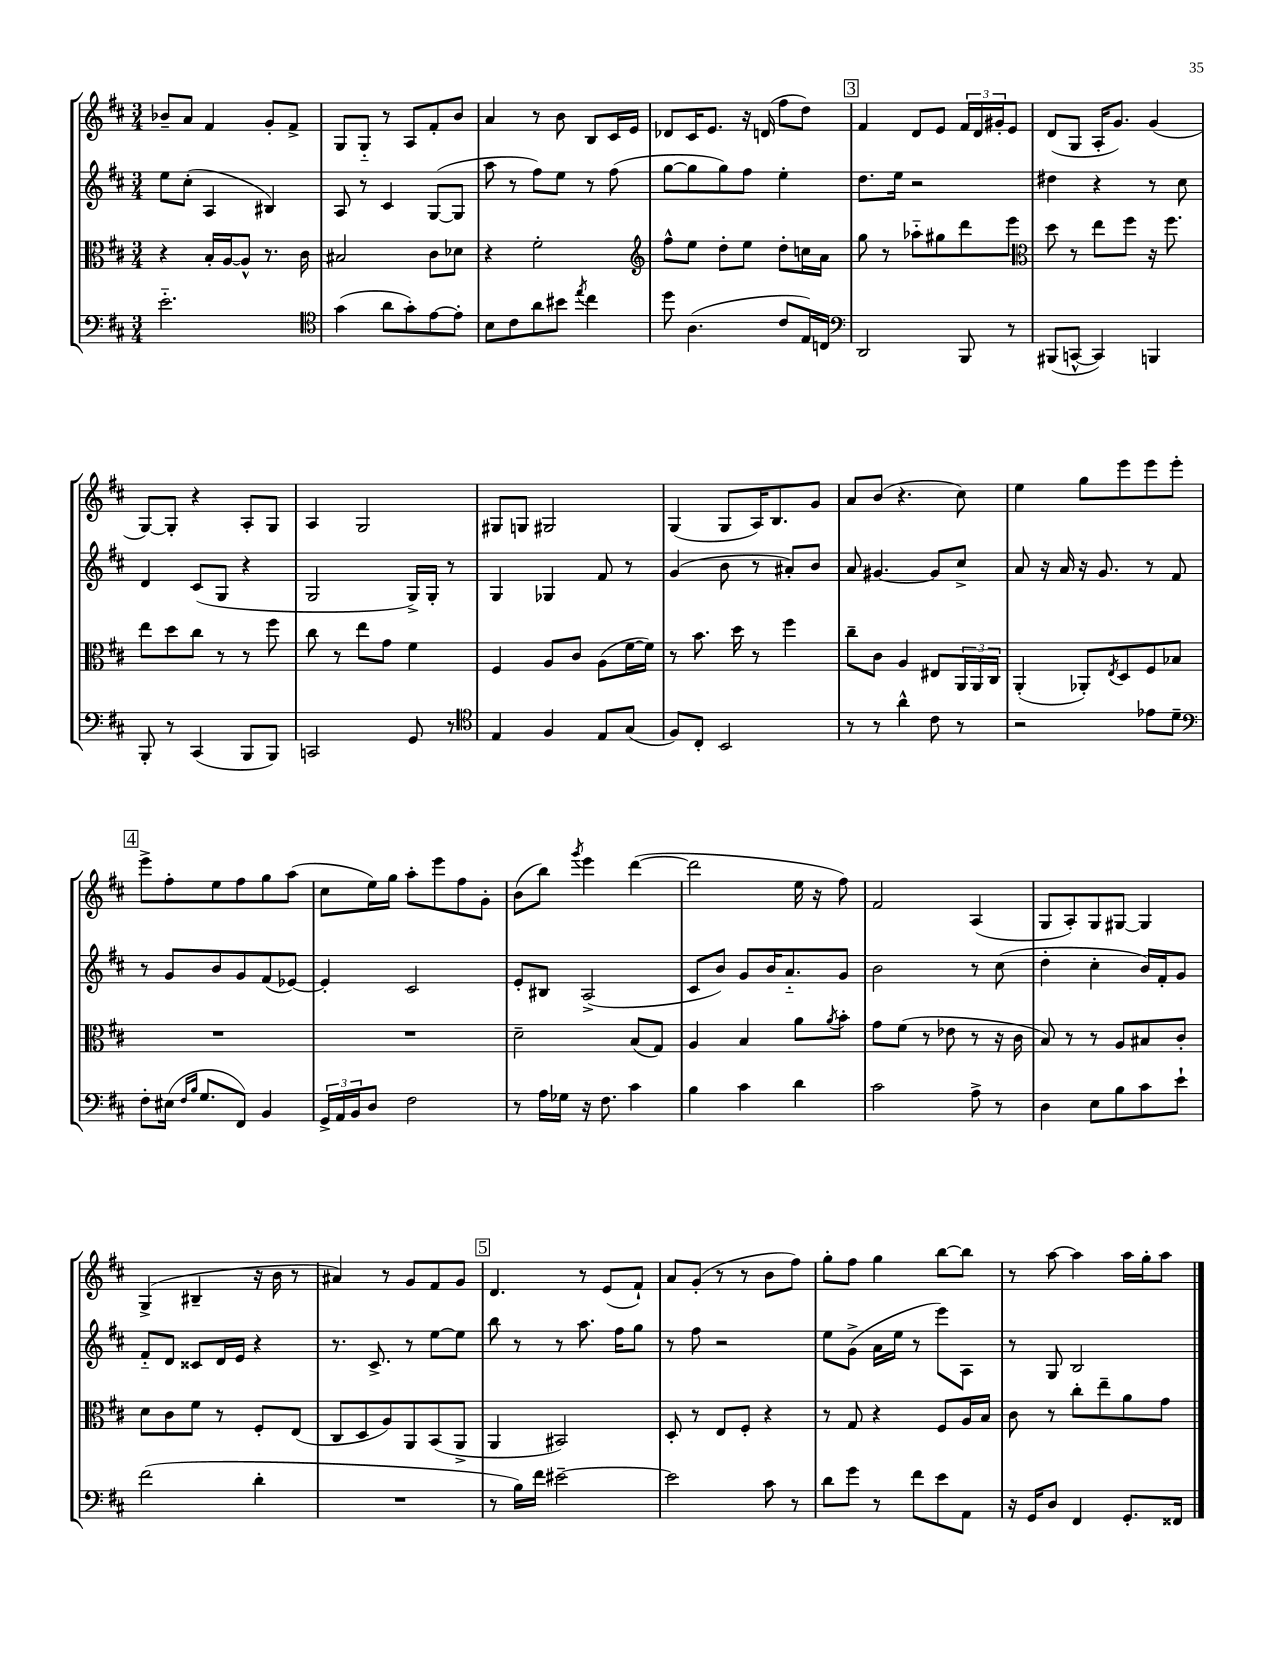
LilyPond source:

<<
\new StaffGroup <<
\new Staff = "s0" {
    \clef treble \key d \major \numericTimeSignature \time 3/4
    bes'8-- a'8 fis'4 g'8-. fis'8-> |
    g8 g8-_ r8 a8 fis'8-. b'8 |
    a'4 r8 b'8 b8 cis'16 e'16 |
    des'8 cis'16 e'8. r16 d'16( fis''8 d''8) |
    \mark \markup { \box "3" } fis'4 d'8 e'8 \tuplet 3/2 { fis'16 d'16 gis'16-. } e'8 |
    d'8( g8 a16-. g'8.) g'4( |
    g8~) g8-. r4 a8-. g8 |
    a4 g2 |
    gis8 g8 gis2 |
    g4( g8 a16) b8. g'8 |
    a'8 b'8( r4. cis''8) |
    e''4 g''8 e'''8 e'''8 e'''8-. |
    \mark \markup { \box "4" } e'''8-> fis''8-. e''8 fis''8 g''8 a''8( |
    cis''8 e''16) g''16 a''8-. e'''8 fis''8 g'8-. |
    b'8( b''8) \acciaccatura { g'''8 } e'''4 d'''4~( |
    d'''2 e''16 r16 fis''8) |
    fis'2 a4( |
    g8 a8-.) g8 gis8~ gis4 |
    g4->( bis4-- r16 b'16 r8 |
    ais'4) r8 g'8 fis'8 g'8 |
    \mark \markup { \box "5" } d'4. r8 e'8( fis'8-!) |
    a'8 g'8-.( r8 r8 b'8 fis''8) |
    g''8-. fis''8 g''4 b''8~ b''8 |
    r8 a''8~ a''4 a''16 g''16-. a''8 \bar "|." |
}
\new Staff = "s1" {
    \clef treble \key d \major \numericTimeSignature \time 3/4
    e''8 cis''8-.( a4 bis4) |
    a8 r8 cis'4 g8~( g8 |
    a''8 r8 fis''8) e''8 r8 fis''8( |
    g''8~ g''8 g''8) fis''8 e''4-. |
    \mark \markup { \box "3" } d''8. e''16 r2 |
    dis''4 r4 r8 cis''8 |
    d'4 cis'8( g8 r4 |
    g2 g16->) g16-. r8 |
    g4 ges4 fis'8 r8 |
    g'4( b'8 r8 ais'8-.) b'8 |
    a'8 gis'4.~ gis'8 cis''8-> |
    a'8 r16 a'16 r16 g'8. r8 fis'8 |
    \mark \markup { \box "4" } r8 g'8 b'8 g'8 fis'8( ees'8~) |
    ees'4-. cis'2 |
    e'8-. bis8 a2->( |
    cis'8 b'8) g'8 b'16 a'8.-_ g'8 |
    b'2 r8 cis''8( |
    d''4-. cis''4-. b'16) fis'16-. g'8 |
    fis'8-_ d'8 cisis'8 d'16 e'16 r4 |
    r8. cis'8.-> r8 e''8~ e''8 |
    \mark \markup { \box "5" } b''8 r8 r8 a''8. fis''16 g''8 |
    r8 fis''8 r2 |
    e''8 g'8->( a'16 e''16 r8 e'''8) a8 |
    r8 g8 b2 \bar "|." |
}
\new Staff = "s2" {
    \clef alto \key d \major \numericTimeSignature \time 3/4
    r4 b16-. a16~ a8-^ r8. cis'16 |
    bis2 cis'8 des'8 |
    r4 fis'2-. |
    \clef treble fis''8-^ e''8 d''8-. e''8 d''8-. c''16 a'16 |
    \mark \markup { \box "3" } g''8 r8 aes''8-_ gis''8 d'''8 e'''8 |
    \clef alto d''8 r8 e''8 fis''8 r16 fis''8. |
    e''8 d''8 cis''8 r8 r8 fis''8 |
    cis''8 r8 e''8 g'8 fis'4 |
    fis4 a8 cis'8 a8( fis'16~ fis'16) |
    r8 b'8. d''16 r8 fis''4 |
    cis''8-- cis'8 a4 eis8 \tuplet 3/2 { a,16 a,16 cis16 } |
    a,4-.( aes,8-.) \acciaccatura { e8 } d8 fis8 bes8 |
    \mark \markup { \box "4" } R2. |
    R2. |
    d'2-- b8( g8) |
    a4 b4 a'8 \acciaccatura { a'8 } b'8-. |
    g'8 fis'8( r8 ees'8 r8 r16 cis'16 |
    b8) r8 r8 a8 bis8 cis'8-. |
    d'8 cis'8 fis'8 r8 fis8-. e8( |
    cis8 d8 a8) a,8 b,8( a,8-> |
    \mark \markup { \box "5" } a,4 bis,2) |
    d8-. r8 e8 fis8-. r4 |
    r8 g8 r4 fis8 a16 b16 |
    cis'8 r8 cis''8-. e''8-- a'8 g'8 \bar "|." |
}
\new Staff = "s3" {
    \clef bass \key d \major \numericTimeSignature \time 3/4
    e'2.-_ |
    \clef tenor g'4( a'8 g'8-.) e'8~ e'8-. |
    b8 cis'8 a'8 bis'8 \acciaccatura { e''8 } cis''4 |
    d''8 a4.( cis'8 e16) c16 |
    \mark \markup { \box "3" } \clef bass d,2 b,,8 r8 |
    bis,,8( c,8~-^ c,4) b,,4 |
    b,,8-. r8 cis,4( b,,8 b,,8) |
    c,2 g,8 r8 |
    \clef tenor e4 fis4 e8 g8( |
    fis8) cis8-. b,2 |
    r8 r8 a'4-^ cis'8 r8 |
    r2 ees'8 d'8-- |
    \mark \markup { \box "4" } \clef bass fis8-. eis16( \grace { fis16 b16 } g8. fis,8) b,4 |
    \tuplet 3/2 { g,16-> a,16 b,16 } d8 fis2 |
    r8 a16 ges16 r16 fis8. cis'4 |
    b4 cis'4 d'4 |
    cis'2 a8-> r8 |
    d4 e8 b8 cis'8 e'8-! |
    fis'2( d'4-. |
    R2. |
    \mark \markup { \box "5" } r8 b16) fis'16 eis'2~-- |
    eis'2 cis'8 r8 |
    d'8 g'8 r8 fis'8 e'8 a,8 |
    r16 g,16 d8 fis,4 g,8.-. fisis,16 \bar "|." |
}
>>
>>
\layout { \context { \Score \remove "Bar_number_engraver" } }
